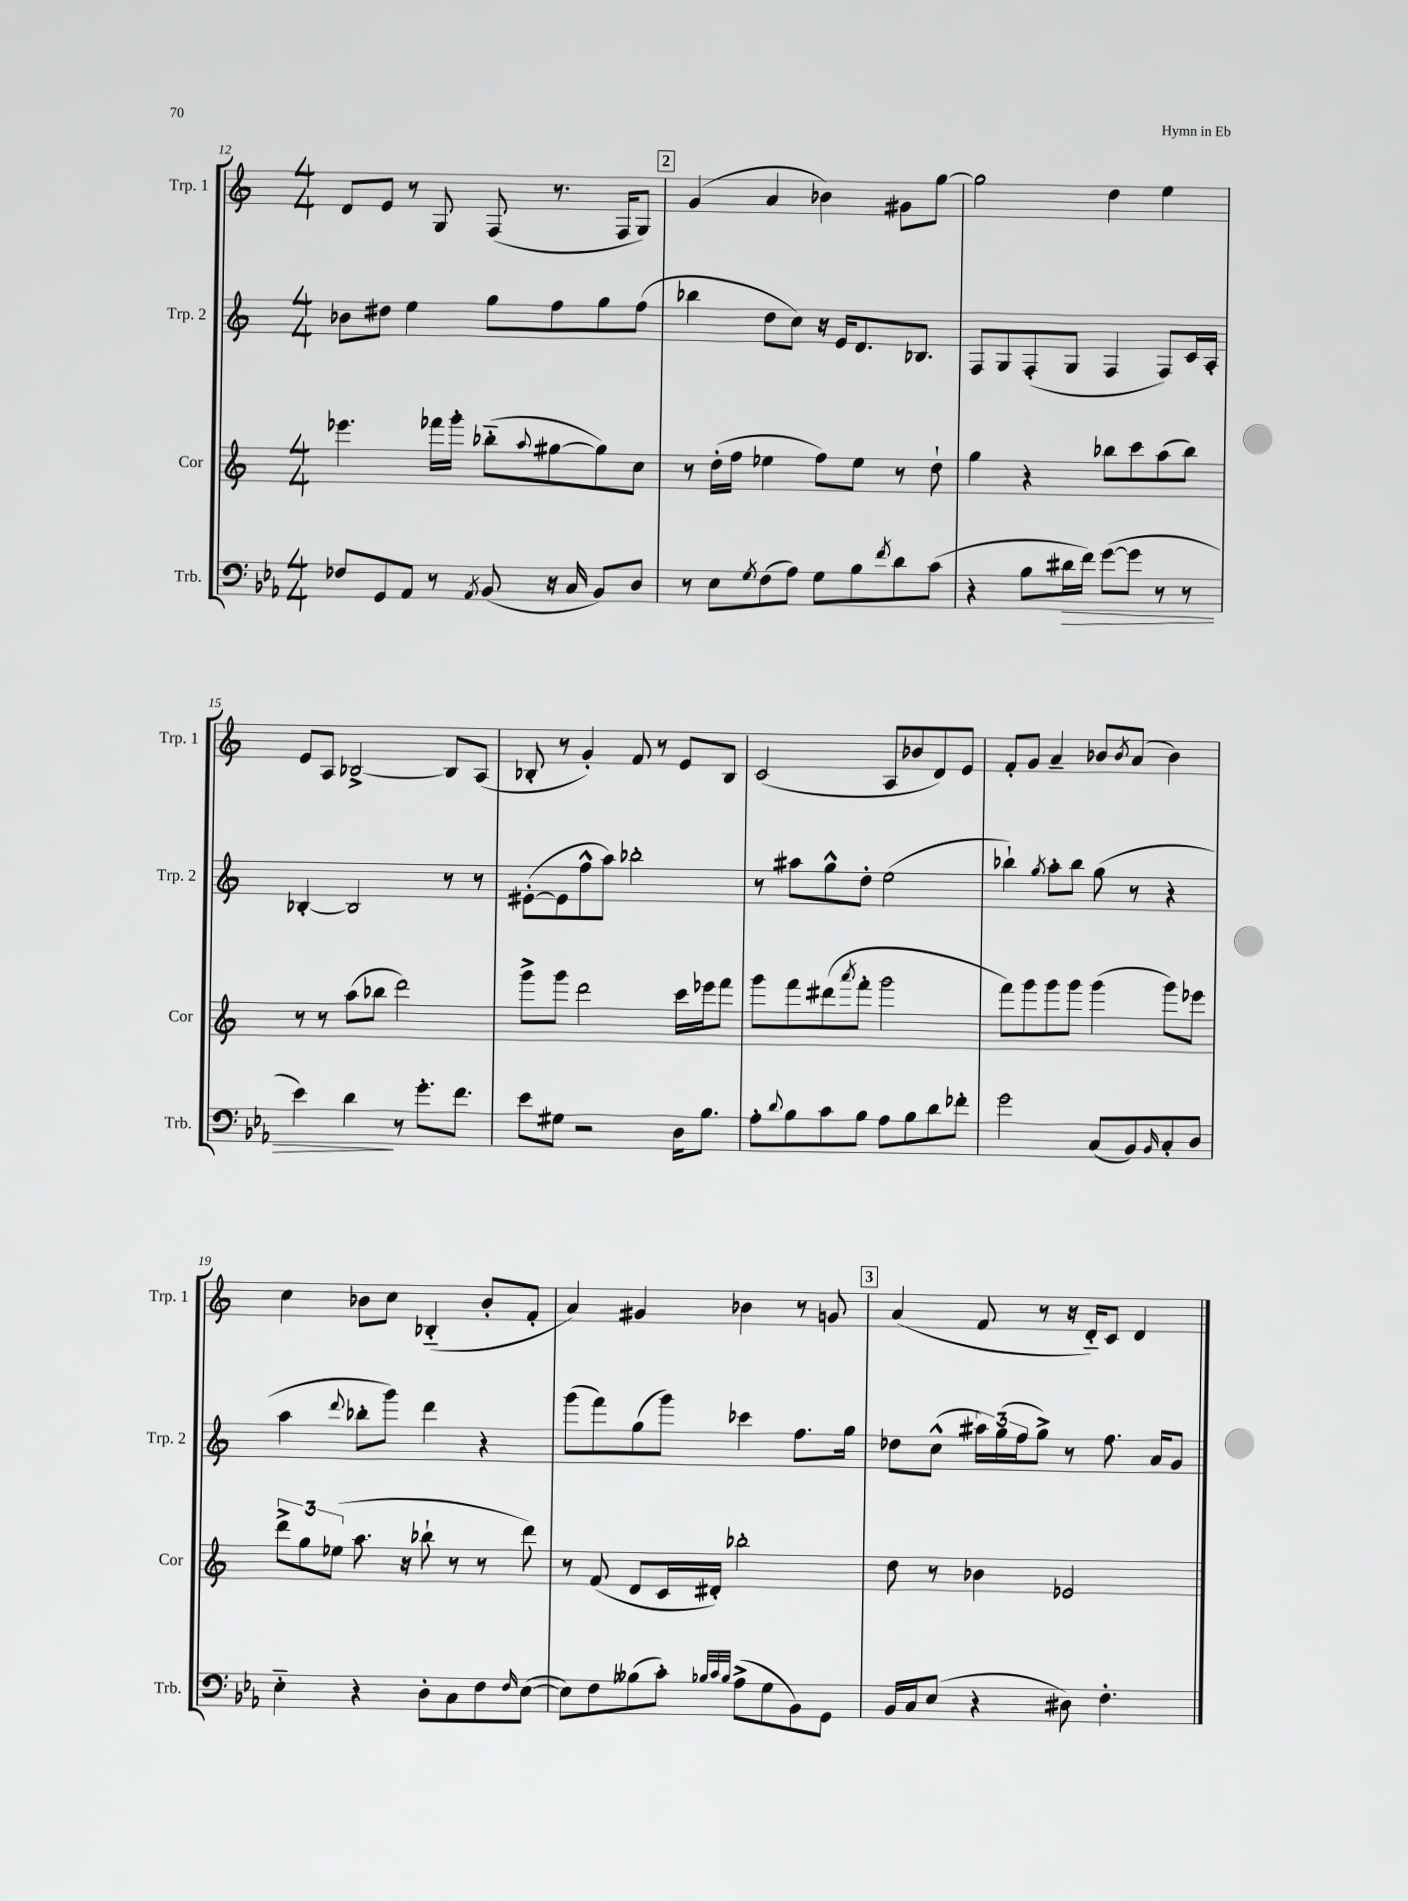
<<
\new StaffGroup <<
\new Staff = "s0" \with { instrumentName = "Trp. 1" shortInstrumentName = "Trp. 1" } {
    \clef treble \key c \major \numericTimeSignature \time 4/4
    d'8 e'8 r8 g8 f8( r8. f16 g8) |
    \mark \markup { \box "2" } g'4( a'4 bes'4) gis'8 g''8~ |
    g''2 d''4 e''4 |
    e'8 a8 bes2~-> bes8 a8( |
    bes8-. r8 g'4-.) f'8 r8 e'8 bes8 |
    c'2( a8 bes'8 d'8) e'8 |
    f'8-. g'8 a'4-- bes'8 \acciaccatura { bes'8 } a'8( bes'4) |
    c''4 bes'8 c''8 bes4-_( bes'8-. f'8-. |
    a'4) gis'4 bes'4 r8 g'8 |
    \mark \markup { \box "3" } a'4( f'8 r8 r16 d'16-_) c'8 d'4 \bar "|." |
}
\new Staff = "s1" \with { instrumentName = "Trp. 2" shortInstrumentName = "Trp. 2" } {
    \clef treble \key c \major \numericTimeSignature \time 4/4
    bes'8 dis''8 e''4 g''8 f''8 g''8 f''8( |
    \mark \markup { \box "2" } bes''4 d''8 c''8) r16 e'16 d'8. bes8. |
    f8 g8 f8-.( g8 f4 f8) c'16 a16-. |
    bes4~-. bes2 r8 r8 |
    eis'8~-.( eis'8 f''8-^ a''8) bes''2-. |
    r8 ais''8 g''8-^ d''8-. e''2( |
    bes''4-!) \acciaccatura { g''8 } a''8-. bes''8 g''8( r8 r4 |
    a''4 \appoggiatura { d'''8 } bes''8-. g'''8) d'''4 r4 |
    g'''8( f'''8) g''8( g'''8) ces'''4 f''8. g''16 |
    \mark \markup { \box "3" } des''8 c''8-^( \tuplet 3/2 { ais''16) g''16( f''16 } g''8->) r8 f''8. a'16 g'8 \bar "|." |
}
\new Staff = "s2" \with { instrumentName = "Cor" shortInstrumentName = "Cor" } {
    \clef treble \key c \major \numericTimeSignature \time 4/4
    ees'''4. fes'''16 g'''16-. bes''8-_( \appoggiatura { a''8 } gis''8~ gis''8) c''8 |
    \mark \markup { \box "2" } r8 d''16-.( f''16 ees''4 f''8) ees''8 r8 d''8-! |
    g''4 r4 bes''8 c'''8 a''8( bes''8) |
    r8 r8 a''8( bes''8 d'''2) |
    g'''8-> g'''8 d'''2 c'''16 ees'''16 f'''8 |
    g'''8 f'''8 dis'''8( \acciaccatura { a'''8 } f'''8-. g'''2 |
    f'''8) g'''8 g'''8 g'''8 g'''4( g'''8) ees'''8 |
    \tuplet 3/2 { d'''8-> g''8 ees''8( } a''8. r16 bes''8-! r8 r8 d'''8) |
    r8 f'8( d'8 c'16 dis'16-.) bes''2-. |
    \mark \markup { \box "3" } d''8 r8 bes'4 ees'2 \bar "|." |
}
\new Staff = "s3" \with { instrumentName = "Trb." shortInstrumentName = "Trb." } {
    \clef bass \key ees \major \numericTimeSignature \time 4/4
    fes8 g,8 aes,8 r8 \acciaccatura { aes,8 } bes,8( r16 c16 bes,8) d8 |
    \mark \markup { \box "2" } r8 ees8 \acciaccatura { g8 } f8( aes8) g8 bes8 \acciaccatura { f'8 } d'8 c'8( |
    r4 bes8 dis'16\> f'16) g'8~( g'8 r8 r8 |
    ees'4) d'4\! r8 g'8.-. f'8. |
    ees'8 gis8 r2 d16 bes8. |
    aes8-. \appoggiatura { d'8 } bes8 c'8 bes8 aes8 bes8 d'8 fes'8-. |
    g'2 c8( bes,8) \grace { bes,16 } c8-. d8 |
    ees4-_ r4 d8-. c8 f8 \grace { f16 } ees8~( |
    ees8) f8 beses8( c'8-.) \grace { bes32 c'32 bes32 } aes8->( g8 bes,8) g,8 |
    \mark \markup { \box "3" } bes,16 c16 ees8( r4 dis8) f4.-. \bar "|." |
}
>>
>>
\layout { \context { \Score currentBarNumber = #12 } }
